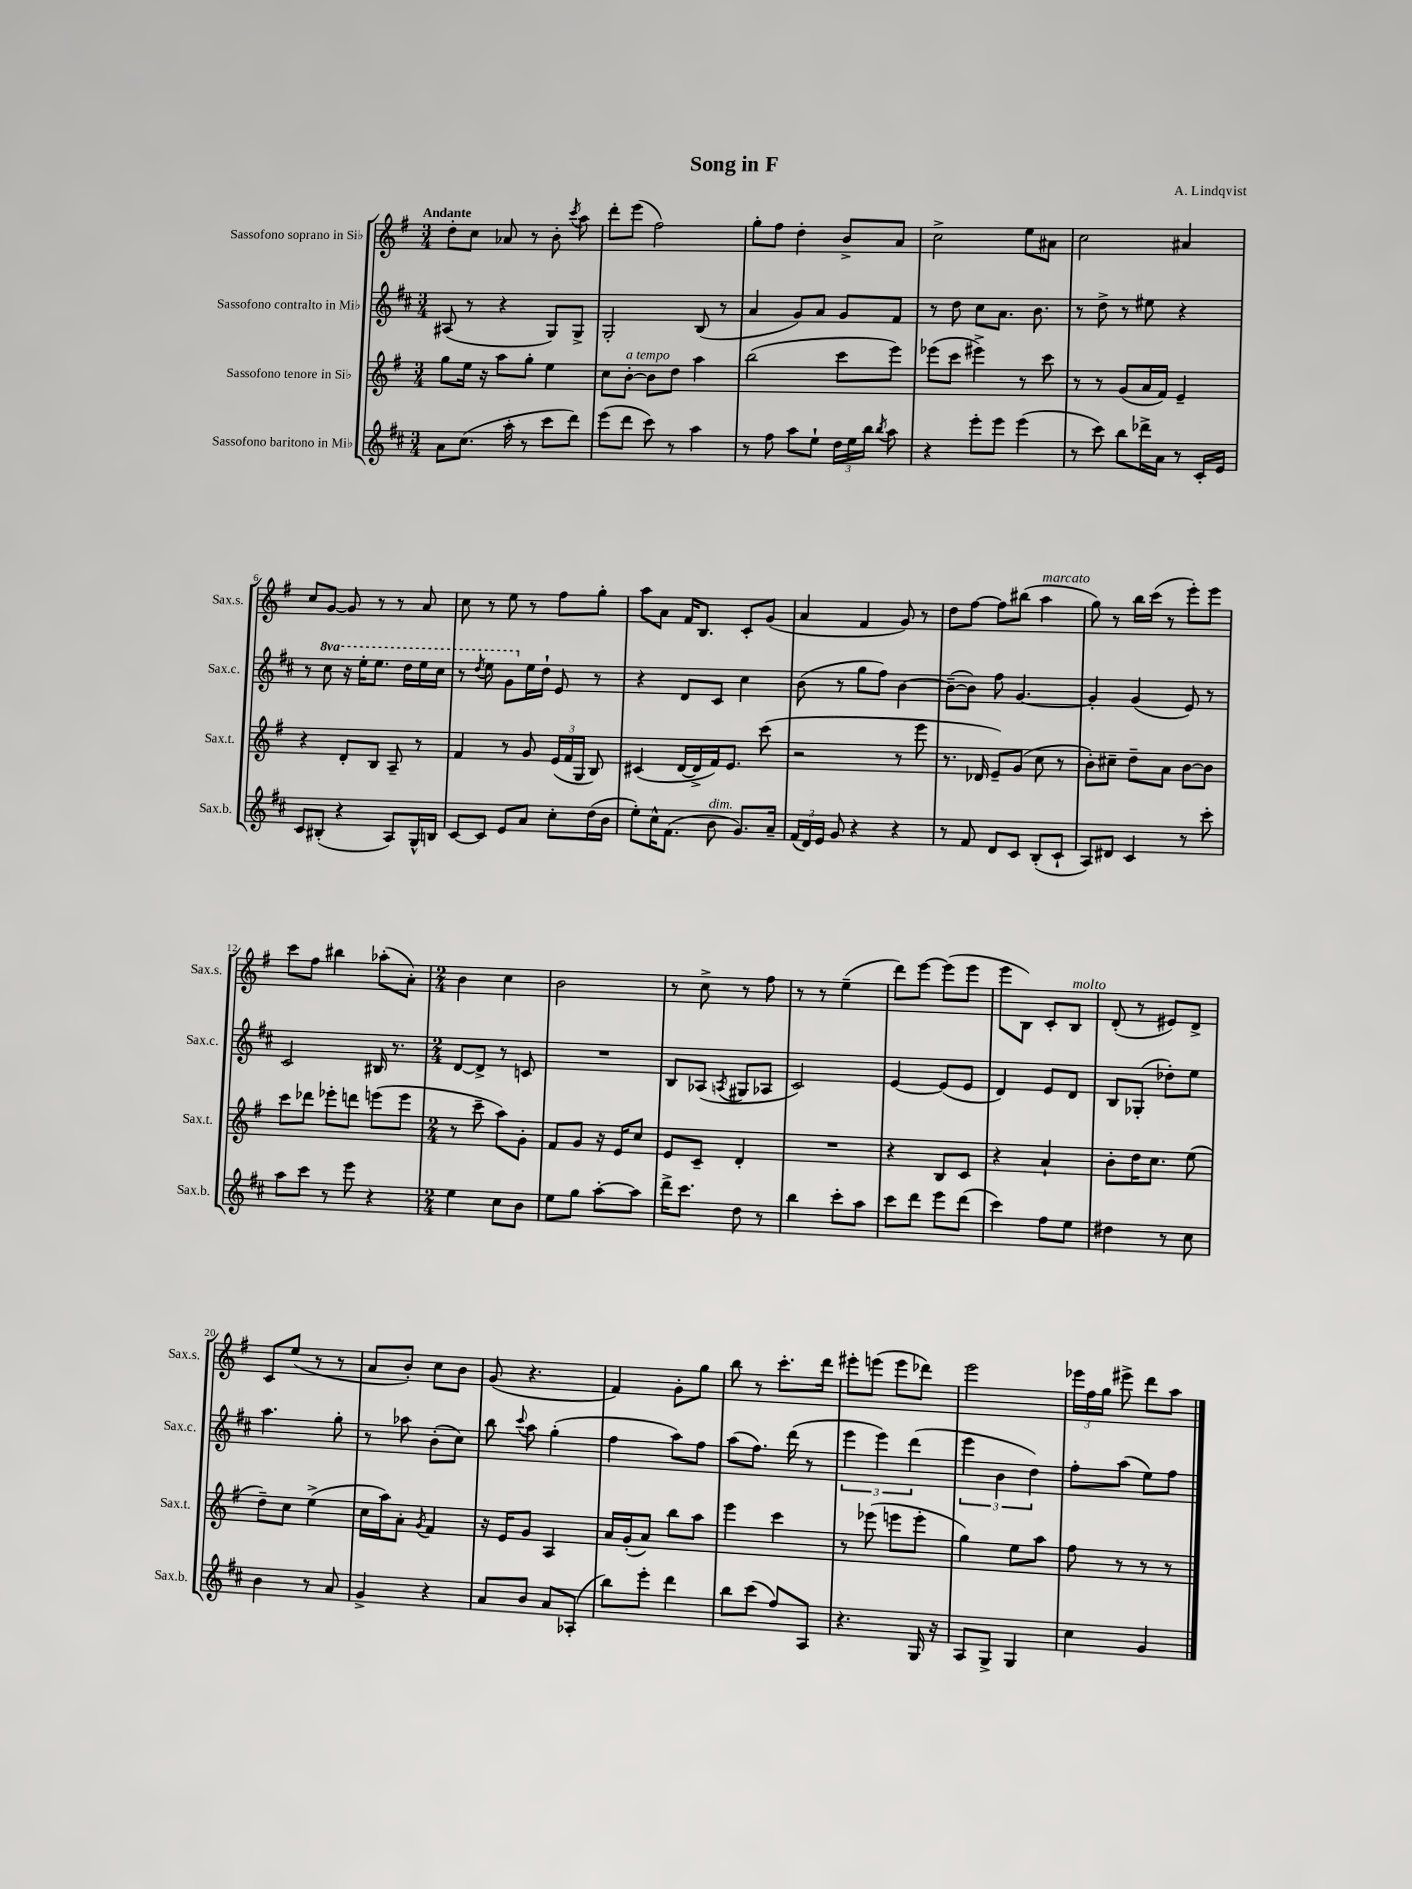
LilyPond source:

\header { title = "Song in F" composer = "A. Lindqvist" }
<<
\new StaffGroup <<
\new Staff = "s0" \with { instrumentName = "Sassofono soprano in Sib" shortInstrumentName = "Sax.s." } {
    \clef treble \key g \major \numericTimeSignature \time 3/4 \tempo "Andante"
    \autoBeamOff d''8[-. c''8] aes'8 r8 b'8-. \acciaccatura { c'''8 } a''8 |
    d'''8[-. e'''8]( fis''2) |
    g''8[-. fis''8] d''4-. b'8[-> a'8] |
    c''2-> e''8[ ais'8] |
    c''2 ais'4 |
    c''8[ g'8]~ g'8 r8 r8 a'8 |
    c''8 r8 e''8 r8 fis''8[ g''8]-. |
    a''8[ a'8] fis'16[ b8.] c'8[-. g'8]( |
    a'4 fis'4 g'8) r8 |
    d''8[ fis''8]~ fis''8[ bis''8]( a''4^\markup { \italic "marcato" } |
    g''8) r8 b''16[ c'''16]( r8 e'''8[-.) e'''8] |
    c'''8[ fis''8] bis''4 aes''8[-.( a'8]-.) |
    \numericTimeSignature \time 2/4 b'4 c''4 |
    b'2 |
    r8 c''8-> r8 fis''8 |
    r8 r8 e''4--( |
    d'''8[) e'''8]~ e'''8[( e'''8] |
    e'''8[ b8]) c'8[-. b8]^\markup { \italic "molto" } |
    d'8-.( r8 eis'8[) d'8]-> |
    c'8[ e''8]( r8 r8 |
    a'8[ b'8]-.) c''8[ b'8] |
    g'8( r4. |
    fis'4) g'8[-. g''8] |
    b''8 r8 c'''8.[-. d'''16] |
    eis'''8[-. e'''8]( e'''8[ des'''8]) |
    e'''2 |
    \tuplet 3/2 { ees'''16[ fis''16 g''16] } eis'''8-> d'''8[ a''8] \bar "|." |
}
\new Staff = "s1" \with { instrumentName = "Sassofono contralto in Mib" shortInstrumentName = "Sax.c." } {
    \clef treble \key d \major \numericTimeSignature \time 3/4 \set Staff.ottavationMarkups = #ottavation-simple-ordinals
    \autoBeamOff ais8( r8 r4 g8[) g8]-> |
    g2-. b8( r8 |
    a'4 g'8[) a'8] g'8[ fis'8] |
    r8 d''8 cis''8[ a'8.] b'8. |
    r8 d''8-> r8 eis''8 r4 |
    r8 \ottava #1 cis'''8 r16 e'''16[-. e'''8.] d'''16[ e'''16 cis'''16] |
    r8 \acciaccatura { d'''8 } e'''8 g''8[ \ottava #0 e''16 d''16]-! e'8 r8 |
    r4 d'8[ cis'8] cis''4 |
    b'8( r8 g''8[ fis''8]) b'4~ |
    b'8[~--( b'8]) fis''8 g'4.~ |
    g'4-. g'4( e'8) r8 |
    cis'2 bis16 r8. |
    \numericTimeSignature \time 2/4 d'8[~ d'8]-> r8 c'8 |
    R2 |
    b8[ aes8]( \acciaccatura { a8 } gis8[ aes8] |
    cis'2) |
    e'4~ e'8[( e'8] |
    d'4) e'8[ d'8] |
    b8[ ges8]-.( des''8[-.) e''8] |
    a''4. g''8-. |
    r8 aes''8 b'8[-.( cis''8]) |
    b''8 \appoggiatura { cis'''8 } a''8 g''4-.( |
    fis''4 a''8[) fis''8] |
    a''8[( fis''8.]) d'''16( r8 |
    \tuplet 3/2 { e'''4 e'''4) d'''4( } |
    \tuplet 3/2 { e'''4 b'4 d''4) } |
    fis''8[-. a''8]( e''8[) fis''8] \bar "|." |
}
\new Staff = "s2" \with { instrumentName = "Sassofono tenore in Sib" shortInstrumentName = "Sax.t." } {
    \clef treble \key g \major \numericTimeSignature \time 3/4
    \autoBeamOff g''8[ e''16] r16 a''8[ g''8]-. e''4 |
    c''8[ b'8]~-.^\markup { \italic "a tempo" } b'8[ d''8] a''4 |
    b''2( c'''8[ e'''8]) |
    ees'''8[( c'''8] eis'''4->) r8 c'''8 |
    r8 r8 g'8[( a'16 fis'16]) e'4-- |
    r4 d'8[-. b8] a8-- r8 |
    fis'4 r8 g'8 \tuplet 3/2 { e'16[( fis'16 g16] } b8) |
    cis'4( d'16[~ d'16-> fis'16) e'8.] c'''8( |
    r2 r8 e'''8 |
    r8. des'16 e'8[--) g'8]( c''8 r8 |
    b'8[-.) cis''8]-- d''8[-- a'8] b'8[~ b'8] |
    c'''8[ des'''8] ees'''8[-. d'''8] e'''8[( e'''8] |
    \numericTimeSignature \time 2/4 r8 c'''8-- a''8[) g'8]-. |
    fis'8[ g'8] r16 e'16[ c''8] |
    e'8[ c'8]-- d'4-. |
    R2 |
    r4 b8[ c'8] |
    r4 a'4-! |
    b'8[-. d''16 c''8.] e''8( |
    d''8[--) c''8] e''4->( |
    c''16[ a''16) a'8]-. \acciaccatura { g'8 } fis'4 |
    r16 e'16[ g'8] a4 |
    a'16[ g'16-.( a'8]) b''8[ a''8] |
    e'''4 c'''4 |
    r8 ees'''8( e'''8[ e'''8]-. |
    g''4) e''8[ a''8] |
    fis''8 r8 r8 r8 \bar "|." |
}
\new Staff = "s3" \with { instrumentName = "Sassofono baritono in Mib" shortInstrumentName = "Sax.b." } {
    \clef treble \key d \major \numericTimeSignature \time 3/4
    \autoBeamOff a'8[ cis''8.]( a''16-. r8 cis'''8[ d'''8]) |
    e'''8[( d'''8] cis'''8) r8 a''4 |
    r8 fis''8 a''8[ e''8]-! \tuplet 3/2 { d''16[ e''16 b''16] } \acciaccatura { b''8 } a''8 |
    r4 e'''8[-. e'''8] e'''4( |
    r8 cis'''8) b''8[ des'''16-> a'16] r8 cis'16[-. e'16] |
    cis'8[ bis8]-.( r4 a8[) g16-^ b16] |
    cis'8[~ cis'8] e'8[ a'8] cis''8[-. d''16( b'16] |
    e''8[-.) cis''16-^ fis'8.]( b'8^\markup { \italic "dim." } g'8.[) a'16]-- |
    \tuplet 3/2 { fis'16[( d'16) e'16] } g'8 r4 r4 |
    r8 fis'8 d'8[ cis'8] b8[-.( cis'8]-! |
    a8[) dis'8] cis'4 r8 cis'''8-. |
    a''8[ cis'''8] r8 e'''8 r4 |
    \numericTimeSignature \time 2/4 e''4 cis''8[ b'8] |
    e''8[ g''8] a''8[~-. a''8] |
    d'''16[-> cis'''8.] d''8 r8 |
    b''4 cis'''8[-. a''8] |
    cis'''8[ d'''8] e'''8[ d'''8]( |
    cis'''4) fis''8[ e''8] |
    dis''4 r8 cis''8 |
    b'4 r8 a'8 |
    g'4-> r4 |
    a'8[ b'8] a'8[ aes8]-.( |
    b''8[) e'''8]-. d'''4 |
    b''8[ cis'''8]( fis''8[) a8] |
    r4. g16 r16 |
    a8[ g8]-> g4 |
    cis''4 g'4 \bar "|." |
}
>>
>>
